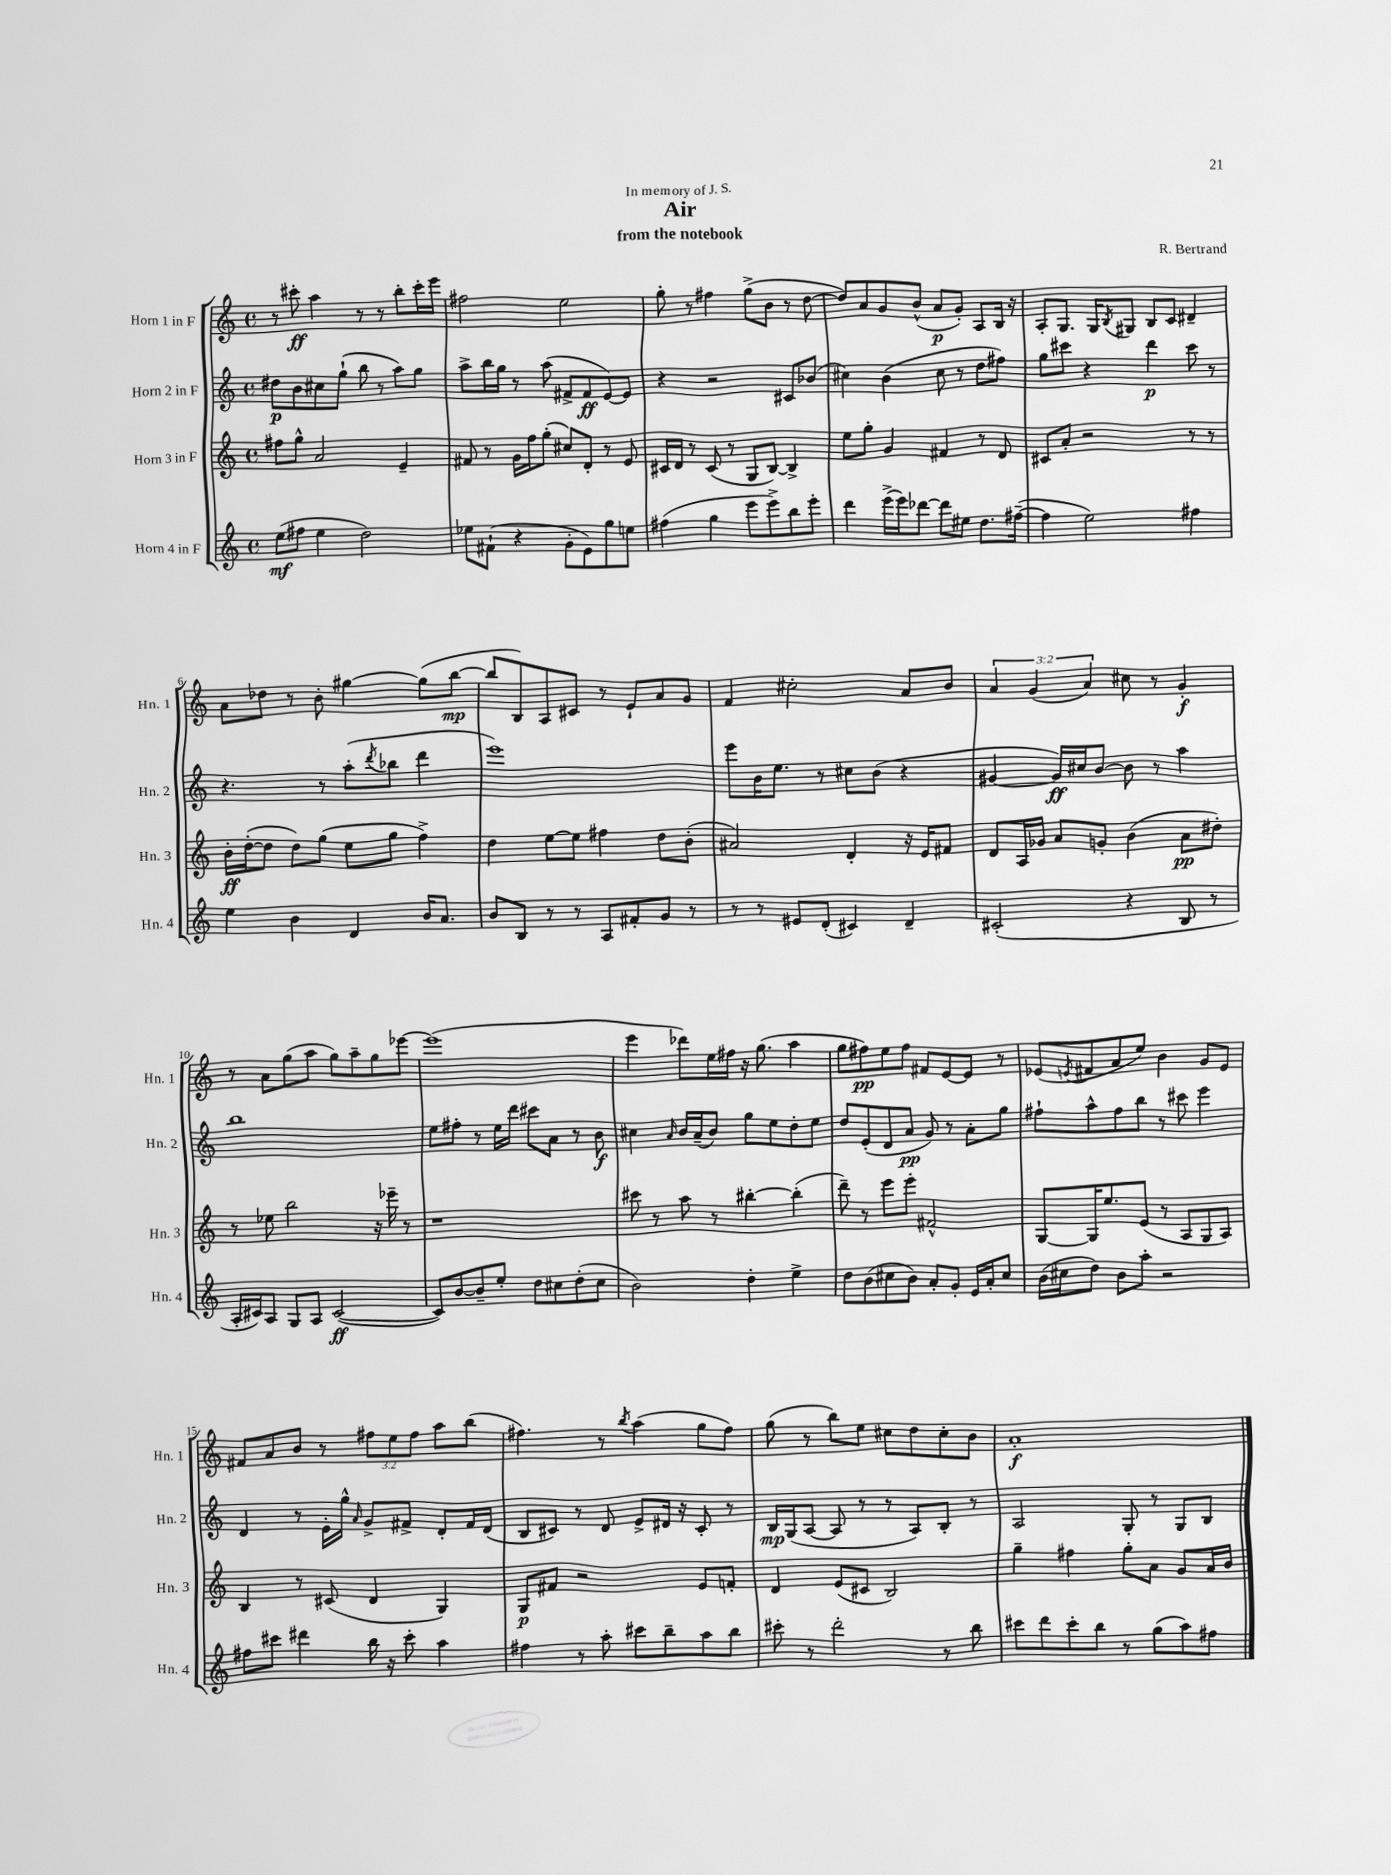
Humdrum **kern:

**kern	**dynam	**kern	**dynam	**kern	**dynam	**kern	**dynam
*part4	*part4	*part3	*part3	*part2	*part2	*part1	*part1
*staff4	*staff4	*staff3	*staff3	*staff2	*staff2	*staff1	*staff1
*I"Horn 4 in F	*	*I"Horn 3 in F	*	*I"Horn 2 in F	*	*I"Horn 1 in F	*
*I'Hn. 4	*	*I'Hn. 3	*	*I'Hn. 2	*	*I'Hn. 1	*
*clefG2	*	*clefG2	*	*clefG2	*	*clefG2	*
*k[]	*	*k[]	*	*k[]	*	*k[]	*
*M4/4	*	*M4/4	*	*M4/4	*	*M4/4	*
*met(c)	*	*met(c)	*	*met(c)	*	*met(c)	*
=1	=1	=1	=1	=1	=1	=1	=1
(8ee\L	mf	8ff#X\L	.	8dd#X\L	p	8r	.
8ff#X\J	.	8gg^^\J	.	8b\	.	8ccc#X'\	ff
4ee\	.	2a/	.	8cc#X\	.	4aa\	.
.	.	.	.	(8gg`\J	.	.	.
2dd\)	.	.	.	8bb\	.	8r	.
.	.	.	.	8r	.	8r	.
.	.	4e~/	.	8aa\L)	.	8bb'\L	.
.	.	.	.	8gg\J	.	16ccc#'\L	.
.	.	.	.	.	.	16eee\JJ	.
=2	=2	=2	=2	=2	=2	=2	=2
8ee-X\L	.	8f#X/	.	8aa^\L	.	2ff#X\	.
(8f#X`\J	.	8r	.	16bb\L	.	.	.
.	.	.	.	16gg\JJ	.	.	.
4r	.	16g\LL	.	8r	.	.	.
.	.	16ff\J	.	.	.	.	.
.	.	(8gg'\J	.	(8aa\	.	.	.
8g'\L	.	8cc#X/L)	.	8f#X^/L	.	2ee\	.
8e\)	.	8d'/J	.	8f#/	ff	.	.
8gg\	.	8r	.	[8e/)	.	.	.
8een\J	.	8e/	.	8e/J]	.	.	.
=3	=3	=3	=3	=3	=3	=3	=3
(4ff#X\	.	16c#X/LL	.	4r	.	8gg'\	.
.	.	16d/JJ	.	.	.	.	.
.	.	8r	.	.	.	8r	.
4gg\	.	(8c#/	.	2r	.	4ff#X\	.
.	.	8r	.	.	.	.	.
8eee\L	.	8G/L	.	.	.	(8gg^\L	.
8eee^\)	.	[8B/J)	.	.	.	8b\J	.
8bb\	.	4B^/]	.	8c#X/L	.	8r	.
8eee'\J	.	.	.	(8b-X/J	.	[8dd\	.
=4	=4	=4	=4	=4	=4	=4	=4
4ddd\	.	8ee\L	.	4cc#X\)	.	8dd/L])	.
.	.	8gg'\J	.	.	.	8a/	.
(16eee^\LL	.	4g/	.	(4b\	.	8g/	.
16eee\J)	.	.	.	.	.	.	.
[8ddd-X\J	.	.	.	.	.	(8b^^/J	.
8ddd-\L]	.	4f#X/	.	8cc#\	.	8a/L	p
8ee#X\J	.	.	.	8r	.	8g'/J)	.
8.dd\L	.	8r	.	8dd\L	.	8A/L	.
.	.	8d/	.	8ff#X\J)	.	16B/Jk	.
([16ff#X~\Jk	.	.	.	.	.	16r	.
=5	=5	=5	=5	=5	=5	=5	=5
4ff#\]	.	8c#X/L	.	8gg\L	.	8A'/L	.
.	.	8a'/J	.	8ccc#X\J	.	8.G/J	.
2ee\)	.	2r	.	4r	.	.	.
.	.	.	.	.	.	16G/KL	.
.	.	.	.	.	.	8qB/	.
.	.	.	.	.	.	8G#X/J	.
.	.	.	.	4ddd\	p	8B/L	.
.	.	.	.	.	.	8c/J	.
4ff#X\	.	8r	.	8ccc#\	.	4d#X~/	.
.	.	8r	.	8r	.	.	.
!!LO:LB:g=z
=6	=6	=6	=6	=6	=6	=6	=6
4ee\	.	16b'\LL	ff	4.r	.	8a\L	.
.	.	([16dd'\J	.	.	.	.	.
.	.	8dd\J]	.	.	.	8dd-X\J	.
4b\	.	8dd\L)	.	.	.	8r	.
.	.	(8gg\J	.	8r	.	8b'\	.
4d/	.	8ee\L	.	(8aa'\L	.	[4gg#X\	.
.	.	.	.	8qddd/	.	.	.
.	.	8gg\J	.	8bb-X\J	.	.	.
16b/KL	.	4ff^\)	.	4ddd\	.	(8gg#\L]	.
8.a/J	.	.	.	.	.	.	.
.	.	.	.	.	.	[8bb\J	mp
=7	=7	=7	=7	=7	=7	=7	=7
8b/L	.	4dd\	.	1eee)	.	8bb/L]	.
8B/J	.	.	.	.	.	8B/)	.
8r	.	[8ee\L	.	.	.	8A/	.
8r	.	8ee\J]	.	.	.	8c#X/J	.
8A/L	.	4ff#X\	.	.	.	8r	.
8f#X'/	.	.	.	.	.	8e`/L	.
8g/J	.	8dd\L	.	.	.	8a/	.
8r	.	(8b'\J	.	.	.	8g/J	.
=8	=8	=8	=8	=8	=8	=8	=8
8r	.	2a#X/)	.	8eee\L	.	4f/	.
8r	.	.	.	16b\K	.	.	.
.	.	.	.	8.ee\J	.	.	.
8e#X/L	.	.	.	.	.	2cc#X'\	.
(8d'/J	.	.	.	8r	.	.	.
4c#X/)	.	4d'/	.	8cc#X\L	.	.	.
.	.	.	.	(8b\J	.	.	.
4d~/	.	16r	.	4r	.	8a/L	.
.	.	16e/KL	.	.	.	.	.
.	.	8f#X/J	.	.	.	8b/J	.
=9	=9	=9	=9	=9	=9	=9	=9
(2c#X'/	.	8d/L	.	[4g#X/	.	6a/	.
.	.	16A/L	.	.	.	.	.
.	.	.	.	.	.	(6g/	.
.	.	16g-X/JJ	.	.	.	.	.
.	.	8a/L	.	16g#/LL])	ff	.	.
.	.	.	.	16cc#X/J	.	.	.
.	.	.	.	.	.	6a/)	.
.	.	8gn'/J	.	[8b/J	.	.	.
4r	.	(4b\	.	8b\]	.	8cc#X\	.
.	.	.	.	8r	.	8r	.
8B/	.	8a\L	pp	4aa\	.	4g'/	f
8r	.	8dd#X'\J)	.	.	.	.	.
!!LO:LB:g=z
=10	=10	=10	=10	=10	=10	=10	=10
16A'/LL	.	8r	.	1bb	.	8r	.
16c#X/J)	.	.	.	.	.	.	.
8A/J	.	8ee-X\	.	.	.	8a\L	.
8G/L	.	2bb\	.	.	.	(8gg\	.
8A/J	.	.	.	.	.	8aa\J	.
([2c#/	ff	.	.	.	.	8gg\L)	.
.	.	.	.	.	.	8aa~\	.
.	.	16r	.	.	.	8gg\	.
.	.	16eee-X~\	.	.	.	.	.
.	.	8r	.	.	.	[8eee-X\J	.
=11	=11	=11	=11	=11	=11	=11	=11
8c#/L])	.	1r	.	8ee\L	.	(1eee-]	.
[8b/	.	.	.	8ff#X'\J	.	.	.
8b~/]	.	.	.	8r	.	.	.
8ee'/J	.	.	.	16ee\LL	.	.	.
.	.	.	.	16ddd\JJ	.	.	.
8dd\L	.	.	.	8ccc#X\L	.	.	.
8cc#X\	.	.	.	8a\J	.	.	.
(8dd'\	.	.	.	8r	.	.	.
8cc#\J	.	.	.	8b\	f	.	.
=12	=12	=12	=12	=12	=12	=12	=12
2b\)	.	8ccc#X\	.	4cc#X\	.	4eee\	.
.	.	8r	.	.	.	.	.
.	.	.	.	16qqa/	.	.	.
.	.	8aa\	.	16b/LL	.	8ddd-X\L)	.
.	.	.	.	(16a~/J	.	.	.
.	.	8r	.	8b/J)	.	16ee\L	.
.	.	.	.	.	.	16ff#X\JJ	.
4dd'\	.	[4bb#X'\	.	8gg\L	.	16r	.
.	.	.	.	.	.	(8.gg\	.
.	.	.	.	8ee\	.	.	.
4ee^\	.	(4bb#'\]	.	8dd'\	.	4aa\	.
.	.	.	.	8ee\J	.	.	.
=13	=13	=13	=13	=13	=13	=13	=13
8dd\L	.	8ddd~\)	.	8dd/L	.	8gg\L	.
(8b\	.	8r	.	(8e'/	.	8ff#X\)	pp
8cc#X\	.	8eee\L	.	8d/	.	8ee\	.
8b\J)	.	8eee'\J	.	8a/J	pp	8ff#\J	.
8a'/L	.	2f#X^^/	.	8g/)	.	8f#X/L	.
8g'/J	.	.	.	8r	.	[8e/	.
16e/LL	.	.	.	8a'\L	.	8e/J]	.
16a'/J	.	.	.	.	.	.	.
8cc#/J	.	.	.	8gg\J	.	8r	.
=14	=14	=14	=14	=14	=14	=14	=14
(16b\LL	.	[8G/L	.	8ff#X`\L	.	(8e-X/L	.
16cc#X\J	.	.	.	.	.	.	.
.	.	.	.	.	.	8qen/	.
8dd\J)	.	16G/K]	.	8aa^^\	.	8f#X/	.
.	.	8.ee/	.	.	.	.	.
8b\L	.	.	.	8ff#\	.	8a/	.
8aa'\J	.	(8e/J	.	8bb\J	.	8ee/J)	.
2r	.	8r	.	8r	.	4b\	.
.	.	8A/L	.	8ccc#X\	.	.	.
.	.	8G/	.	4eee\	.	8g/L	.
.	.	8A/J)	.	.	.	8e/J	.
!!LO:LB:g=z
=15	=15	=15	=15	=15	=15	=15	=15
8ff#X\L	.	4B/	.	4d/	.	8f#X/L	.
8ccc#X\J	.	.	.	.	.	8a/	.
4ddd#X\	.	8r	.	8r	.	8b/J	.
.	.	(8c#X/	.	16e'\LL	.	8r	.
.	.	.	.	16gg^^\JJ	.	.	.
.	.	.	.	16qqa/	.	.	.
16bb\	.	4d/	.	8g^/L	.	12ff#X\L	.
16r	.	.	.	.	.	.	.
.	.	.	.	.	.	12ee\	.
8ccc#'\	.	.	.	8f#X^/J	.	.	.
.	.	.	.	.	.	12ff#\J	.
4aa\	.	4G/)	.	8d'/L	.	8aa\L	.
.	.	.	.	16f#/L	.	(8bb\J	.
.	.	.	.	(16d/JJ	.	.	.
=16	=16	=16	=16	=16	=16	=16	=16
4ff#X\	.	8G/L	p	8B/L	.	4.ff#X\)	.
.	.	8f#X/J	.	8c#X/J)	.	.	.
8r	.	2r	.	8r	.	.	.
8aa'\	.	.	.	8d/	.	8r	.
.	.	.	.	.	.	8qbb/	.
8ccc#X\L	.	.	.	8e^/L	.	(4aa\	.
8bb~\	.	.	.	16d#X/Jk	.	.	.
.	.	.	.	16r	.	.	.
8aa\	.	8e/L	.	8c#'/	.	8gg\L	.
8bb\J	.	8fn'/J	.	8r	.	8ff#\J)	.
=17	=17	=17	=17	=17	=17	=17	=17
8ccc#X'\	.	4d/	.	16B/LL	mp	(8gg\	.
.	.	.	.	(16G/J	.	.	.
8r	.	.	.	[8A/J	.	8r	.
2ddd'\	.	(8e/L	.	8A/]	.	8bb\L)	.
.	.	8c#X/J	.	8r	.	8ee\J	.
.	.	2B/)	.	8r	.	8cc#X\L	.
.	.	.	.	8A/L)	.	8dd\	.
8r	.	.	.	8B'/J	.	8cc#'\	.
8bb\	.	.	.	8r	.	8b\J	.
=18	=18	=18	=18	=18	=18	=18	=18
8ccc#X\L	.	4gg~\	.	2A/	.	1a'	f
8ddd\	.	.	.	.	.	.	.
8ccc#'\	.	4ff#X\	.	.	.	.	.
8bb\J	.	.	.	.	.	.	.
8r	.	8gg'\L	.	8G'/	.	.	.
(8gg\L	.	8a\J	.	8r	.	.	.
8aa\)	.	8g/L	.	8G/L	.	.	.
8ff#X\J	.	16a/L	.	8B/J	.	.	.
.	.	16b/JJ	.	.	.	.	.
==	==	==	==	==	==	==	==
*-	*-	*-	*-	*-	*-	*-	*-
